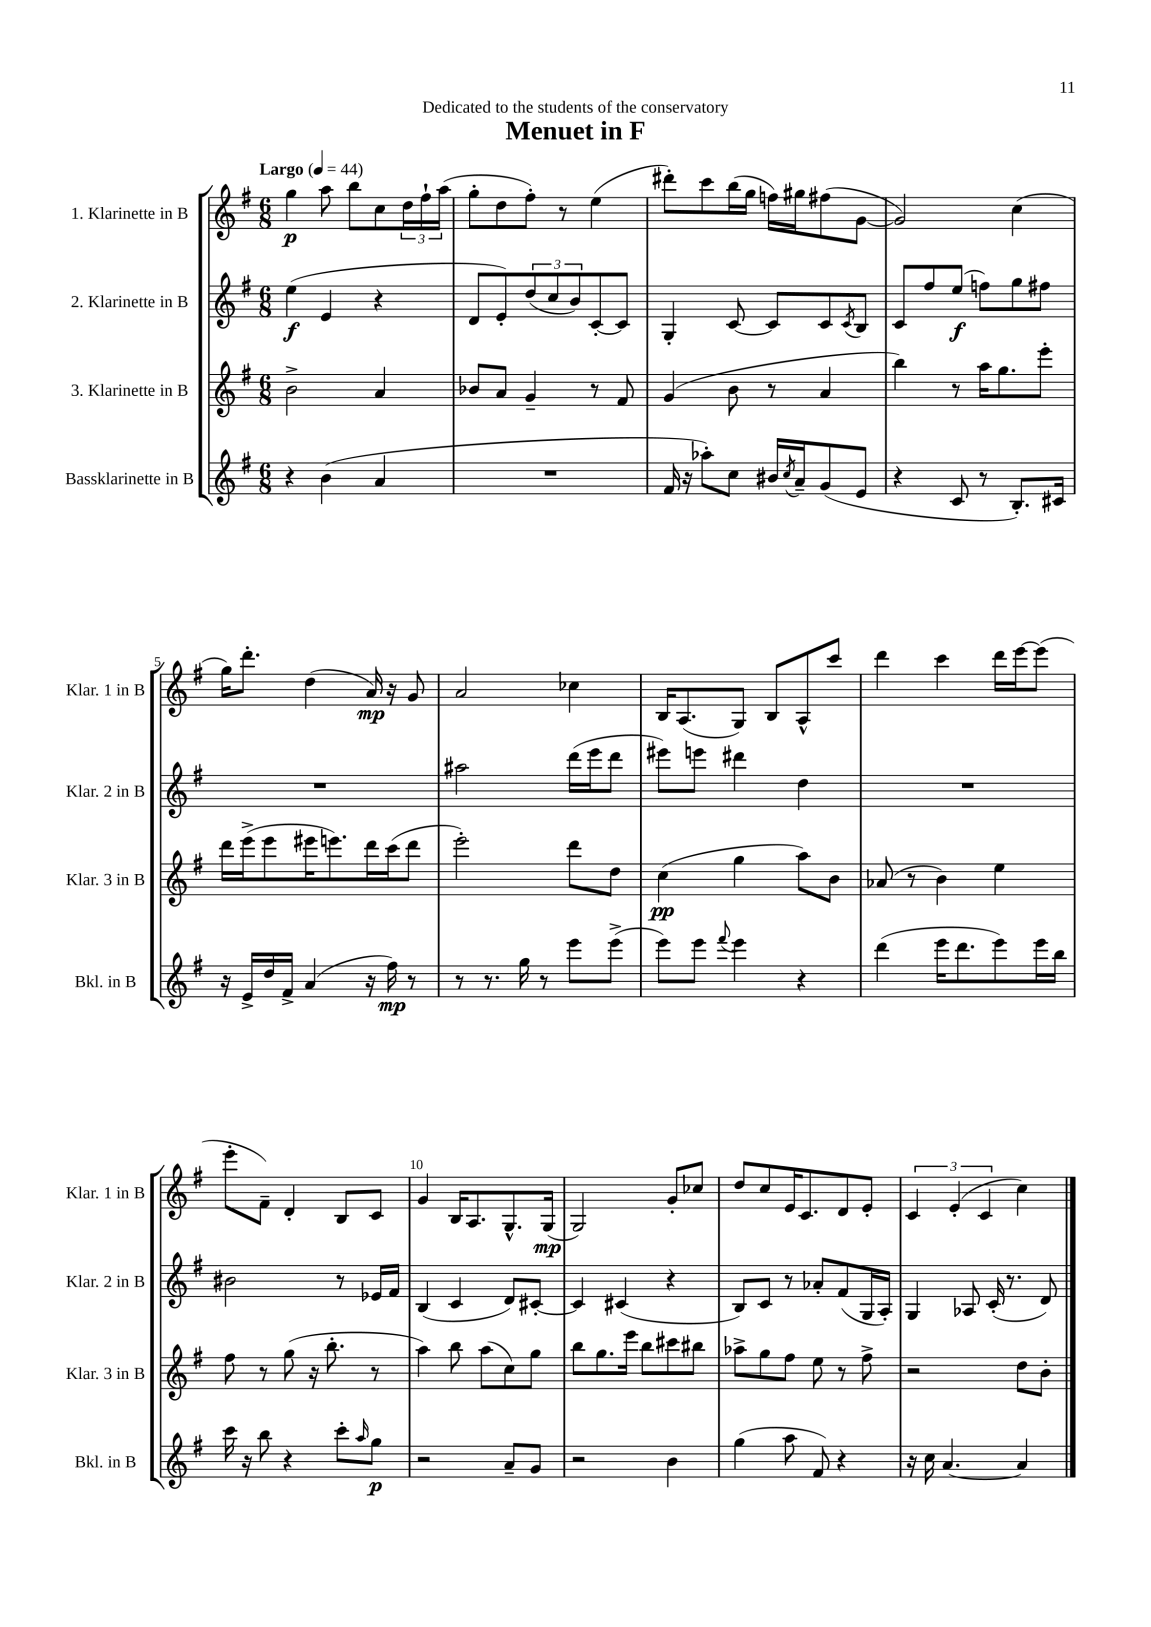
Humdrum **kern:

**kern	**kern	**kern	**kern
*staff4	*staff3	*staff2	*staff1
*clefG2	*clefG2	*clefG2	*clefG2
*k[f#]	*k[f#]	*k[f#]	*k[f#]
*M6/8	*M6/8	*M6/8	*M6/8
*MM44	*MM44	*MM44	*MM44
4r	2b^	(4ee	4gg
(4b	.	4e	8aa
.	.	.	8bb
4a	4a	4r	8cc
.	.	.	24dd
.	.	.	24ff#`
.	.	.	(24aa
=	=	=	=
2.r	8b-	8d	8gg'
.	8a	8e')	8dd
.	4g~	(12dd	8ff#')
.	.	12cc	.
.	.	.	8r
.	.	12b)	.
.	8r	[8c'	(4ee
.	8f#	8c]	.
=	=	=	=
16f#	(4g	4G'	8ddd#')
16r	.	.	.
8aa-')	.	.	8ccc
8cc	8b	[8c	(16bb
.	.	.	16gg
16b#	8r	8c]	16ff)
8qcc	.	.	.
16a~	.	.	16gg#
(8g	4a	8c	(8ff#
.	.	8qc	.
8e	.	8B	[8g
=	=	=	=
4r	4bb)	8c	2g])
.	.	8ff#	.
8c	8r	(8ee	.
8r	16aa	8ff)	.
.	8.gg	.	.
8.B')	.	8gg	(4cc
.	8eee'	8ff#	.
16c#	.	.	.
=	=	=	=
16r	16ddd	2.r	16gg)
16e^	(16eee^	.	8.ddd'
16dd	8eee	.	.
16f#^	.	.	.
(4a	16eee#	.	(4dd
.	8.eee)	.	.
16r	16ddd	.	16a)
16ff#)	(16ccc	.	16r
8r	8ddd	.	8g
=	=	=	=
8r	2eee')	2aa#	2a
8.r	.	.	.
16gg	.	.	.
8r	.	.	.
8eee	8ddd	(16ddd	4cc-
.	.	16eee	.
(8eee^	8dd	8ddd	.
=	=	=	=
8eee)	(4cc	8eee#)	16B
.	.	.	(8.A
8eee	.	8eee	.
8qqfff#	.	.	.
4eee	4gg	4ddd#	8G)
.	.	.	8B
4r	8aa)	4dd	8A^^
.	8b	.	8ccc
=	=	=	=
(4ddd	(8a-	2.r	4ddd
.	8r	.	.
16eee	4b)	.	4ccc
8.ddd	.	.	.
8eee)	4ee	.	16ddd
.	.	.	[16eee
16eee	.	.	(8eee]
16bb	.	.	.
=	=	=	=
16ccc	8ff#	2b#	8eee'
16r	.	.	.
8bb	8r	.	8f#~)
4r	(8gg	.	4d'
.	16r	.	.
.	8.bb'	.	.
8ccc'	.	8r	8B
16qqaa	.	.	.
8gg	8r	16e-	8c
.	.	16f#	.
=	=	=	=
2r	4aa)	(4B	4g
.	8bb	4c	16B
.	.	.	8.A
.	(8aa	.	.
8a~	8cc)	8d)	8.G^^
8g	8gg	[8c#'	.
.	.	.	(16G
=	=	=	=
2r	8bb	4c#]	2G)
.	8.gg	.	.
.	.	(4c#	.
.	16eee	.	.
.	8bb	.	.
4b	8ccc#	4r	8g'
.	8bb#	.	8cc-
=	=	=	=
(4gg	8aa-^	8B)	8dd
.	8gg	8c	8cc
8aa	8ff#	8r	16e
.	.	.	8.c
8f#)	8ee	8a-'	.
4r	8r	(8f#	8d
.	8ff#^	16G	8e'
.	.	16A')	.
=	=	=	=
16r	2r	4G	6c
16cc	.	.	.
[4.a	.	.	.
.	.	.	(6e'
.	.	8A-	.
.	.	.	6c
.	.	(16c'	.
.	.	8.r	.
4a]	8dd	.	4cc)
.	8b'	8d)	.
==	==	==	==
*-	*-	*-	*-
